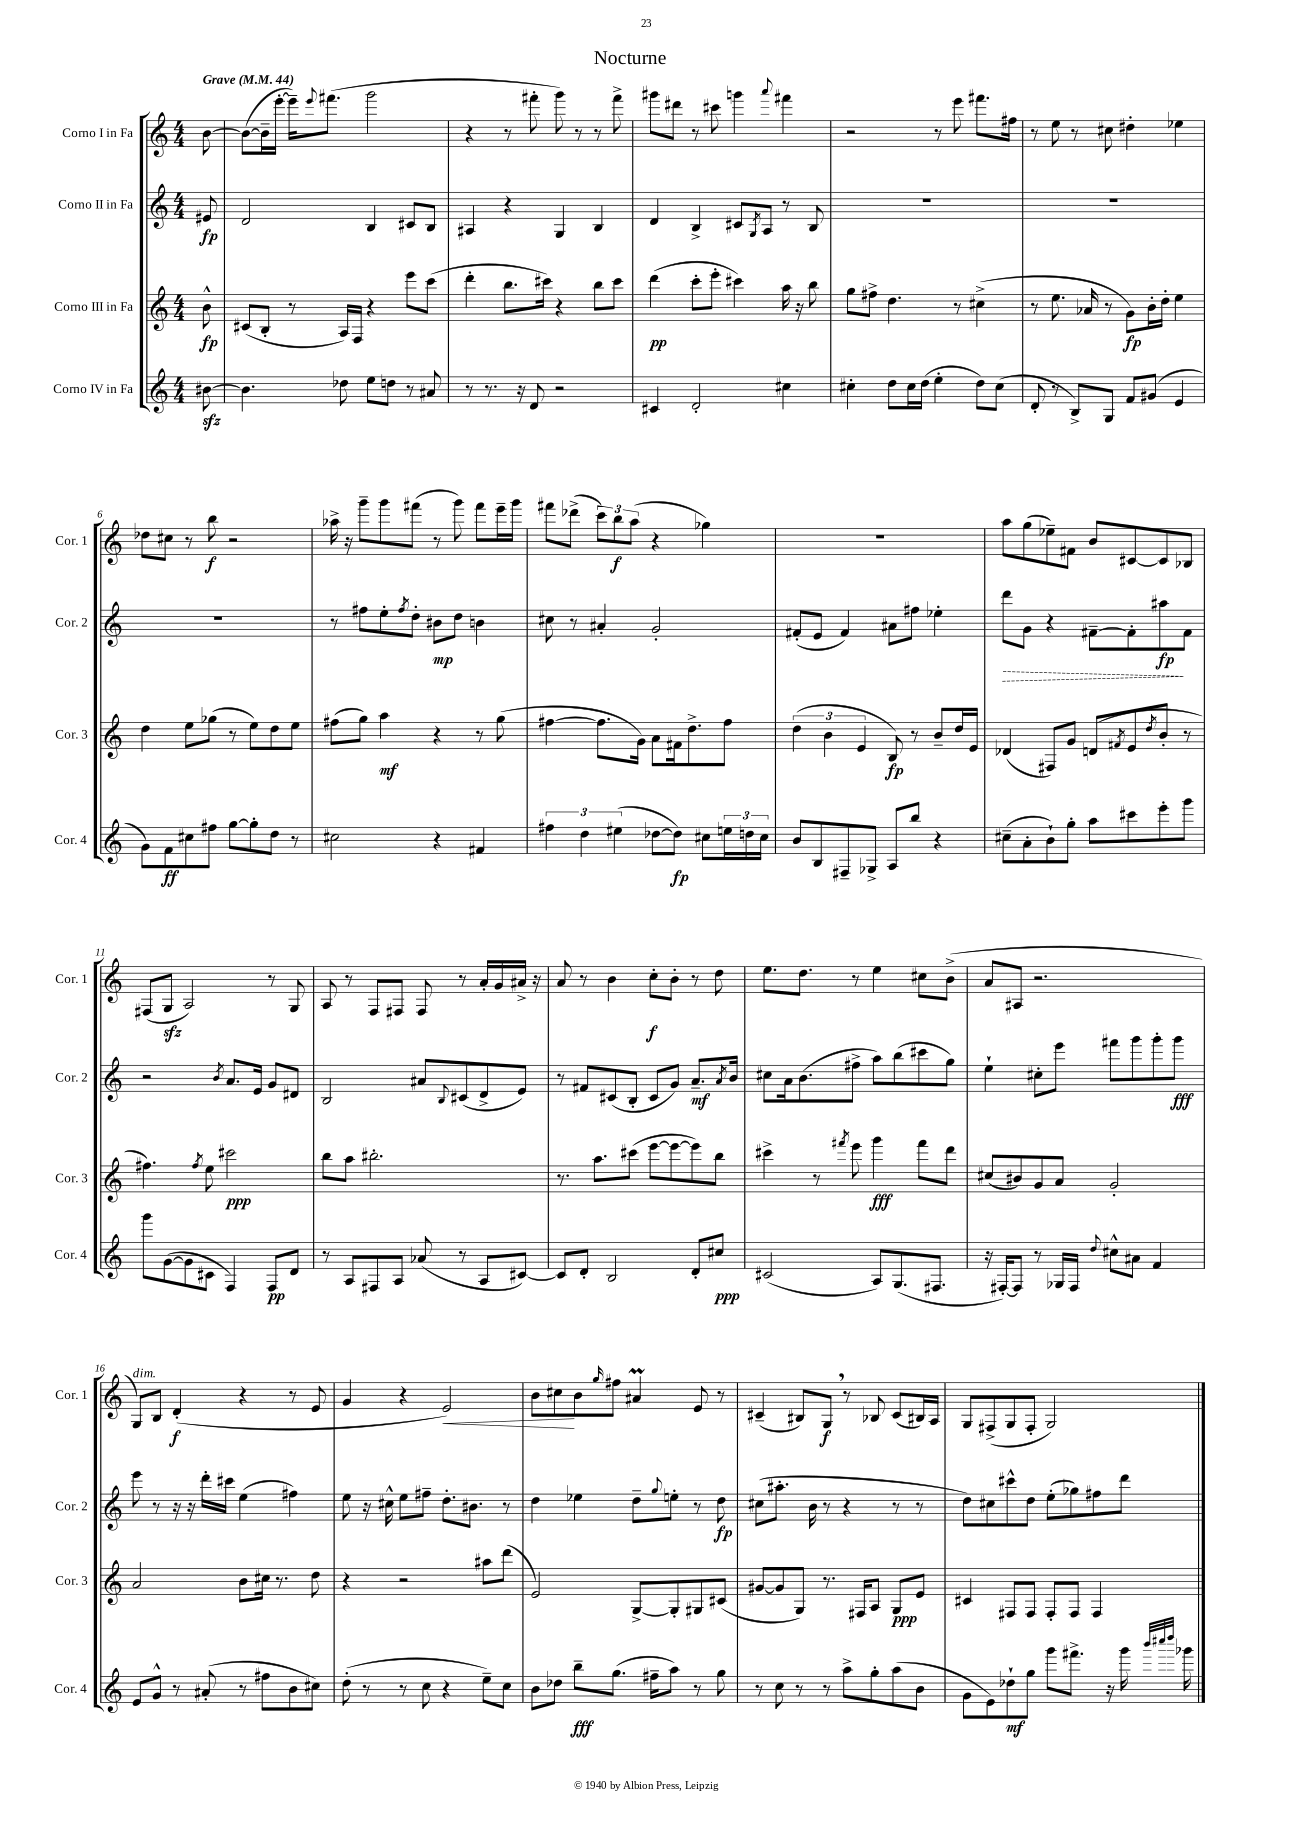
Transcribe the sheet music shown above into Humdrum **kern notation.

**kern	**kern	**kern	**kern
*staff4	*staff3	*staff2	*staff1
*clefG2	*clefG2	*clefG2	*clefG2
*k[]	*k[]	*k[]	*k[]
*M4/4	*M4/4	*M4/4	*M4/4
*MM44	*MM44	*MM44	*MM44
[8b#\	8b^^\	8e#/	[8b\
=	=	=	=
4.b#\]	(8c#/L	2d/	(8b\_L
.	8B'/J	.	16b~\]L
.	.	.	[16eee'\JJ
.	8r	.	16eee~\]LK)
.	.	.	8qqeee/
.	.	.	(8.fff#\J
8dd-\	16A/LL)	.	.
.	16F/JJ	.	.
8ee\L	4r	4B/	2ggg\
8dd\J	.	.	.
8r	8eee\L	8c#/L	.
8a#/	(8ccc\J	8B/J	.
=	=	=	=
8r	4ddd'\	4A#/	4r
8.r	.	.	.
.	8.bb\L	4r	8r
16r	.	.	.
8d/	.	.	8fff#'\
.	16ccc#\Jk)	.	.
2r	4r	4G/	8ggg\)
.	.	.	8r
.	8bb\L	4B/	8r
.	8ccc#\J	.	8fff#^\
=	=	=	=
4c#/	(4ddd\	4d/	8ggg#\L
.	.	.	8ddd#\J
2d'/	8ccc'\L	4B^/	8r
.	8eee'\J	.	8ccc#\
.	4ccc#\)	8c#/L	4ggg\
.	.	8qG/	.
.	.	8A/J	.
.	.	.	8qqaaa/
4cc#\	16aa\	8r	4fff#\
.	16r	.	.
.	8bb\	8B/	.
=	=	=	=
4cc#'\	8gg\L	1r	2r
.	8ff#^\J	.	.
8dd\L	4.dd\	.	.
16cc#\L	.	.	.
(16dd\JJ	.	.	.
4ee'\	.	.	8r
.	8r	.	8eee\
8dd\L)	(4cc#^\	.	8.fff#\L
(8cc#\J	.	.	.
.	.	.	16ff#\Jk
=	=	=	=
8d'/	8r	1r	8r
8r	8.ee\	.	8ee\
8B^/L)	.	.	8r
.	16a-/	.	.
8G/J	8r	.	8cc#\
8f/L	8g\L)	.	4dd#'\
(8g#/J	16b'\L	.	.
.	16dd'\JJ	.	.
4e/	4ee\	.	4ee-\
=	=	=	=
8g\L)	4dd\	1r	8dd-\L
8f\	.	.	8cc#\J
8cc#\	8ee\L	.	8r
8ff#\J	(8gg-\J	.	8bb\
[8gg\L	8r	.	2r
8gg'\]	8ee\L)	.	.
8dd\J	8dd\	.	.
8r	8ee\J	.	.
=	=	=	=
2cc#\	(8ff#\L	8r	16aa-^\
.	.	.	16r
.	8gg\J)	8ff#\L	8ggg~\L
.	4aa\	8ee'\	8ggg\
.	.	8qff#/	.
.	.	8dd'\J	(8fff#\J
4r	4r	8b#\L	8r
.	.	8dd\J	8ggg\)
4f#/	8r	4b\	8fff#\L
.	(8gg\	.	16eee~\L
.	.	.	16ggg\JJ
=	=	=	=
6ff#\	[4ff#\	8cc#\	8fff#\L
.	.	8r	(8ddd-^\J
6dd\	.	.	.
.	8.ff#\]L	4a#'/	12ccc\L)
(6ee#\	.	.	12bb\
.	.	.	(12aa\J
.	16g\Jk)	.	.
[8dd-\L	8a\L	2g'/	4r
8dd-\]J)	16f#\k	.	.
.	8.dd^\	.	.
8cc#\L	.	.	4gg-\)
24ee\L	8ff#\J	.	.
24dd\	.	.	.
24cc#\JJ	.	.	.
=	=	=	=
8b/L	(6dd\	(8f#'/L	1r
8B/	.	8e/J	.
.	6b\	.	.
8F#~/	.	4f#/)	.
.	6e/	.	.
8G-^/J	.	.	.
8A/L	8B/)	8a#\L	.
8bb/J	8r	8ff#\J	.
4r	8b~/L	4ee-'\	.
.	16dd/L	.	.
.	16e/JJ	.	.
=	=	=	=
(8cc#~\L	(4d-/	8ddd\L	8aa\L
8a'\	.	8g\J	(8gg\
8b`\)	8F#/L)	4r	8ee-~\)
8gg'\J	8g/J	.	8f#\J
8aa\L	(8d/L	[8f#~\L	8b/L
.	8qf#/	.	.
8ccc#\	8e/	8f#'\]	[8c#/
.	8qdd/	.	.
8eee'\	8b'/J	8aa#\	8c#/]
8ggg\J	8r	8f#\J	8B-/J
=	=	=	=
8ggg\L	4.ff#\)	2r	(8F#/L
([8g\	.	.	8G/J
8g\]	.	.	2A/)
.	8qff#/	.	.
8c#\J	8ee\	.	.
.	.	8qb/	.
4F/)	2ccc#\	8.a/L	.
.	.	16e/Jk	.
8F/L	.	8g/L	8r
8d/J	.	8d#/J	8G/
=	=	=	=
8r	8bb\L	2B/	8A/
8A/L	8aa\J	.	8r
8F#/	2.bb#'\	.	8F/L
8A/J	.	.	8F#/J
(8a-/	.	8a#/L	8F#/
.	.	8qqB/	.
8r	.	(8c#/	8r
8A/L	.	8d^/	16a'/LL
.	.	.	16g/
[8c#/J)	.	8e/J)	16a#^/JJ
.	.	.	16r
=	=	=	=
8c#/]L	8.r	8r	8a/
8d'/J	.	8f#/L	8r
.	8.aa\L	.	.
2B/	.	(8c#/	4b\
.	(8ccc#\J	8B'/J	.
.	[8eee\L	8c#/L	8cc'\L
.	8eee\_	8g/J)	8b'\J
8d'/L	8eee\])	8.a~/L	8r
8cc#/J	8bb\J	.	8dd\
.	.	8qa/	.
.	.	16b/Jk	.
=	=	=	=
(2c#/	4ccc#^\	8cc#\L	8.ee\L
.	.	16a\k	.
.	.	(8.b\	8.dd\J
.	8r	.	.
.	8qfff#/	.	.
.	8eee\	8ff#^\J	8r
8A/L)	4ggg\	8aa\L)	4ee\
(8.G/	.	(8bb\	.
.	8fff#\L	8ccc#\	8cc#\L
8.F#/J	.	.	.
.	8ddd\J	8gg\J)	(8b^\J
=	=	=	=
16r	(8cc#/L	4ee`\	8a/L
[16F#'/LK)	.	.	.
8F#/]J	8b#/)	.	8A#/J
8r	8g/	8cc#'\L	2.r
16G-/LL	8a/J	8eee\J	.
16F#/JJ	.	.	.
8qqdd/	.	.	.
8cc#^^\L	2g'/	8fff#\L	.
8a#\J	.	8ggg\	.
4f/	.	8ggg'\	.
.	.	8ggg\J	.
=	=	=	=
8e/L	2a/	8eee\	8G/L)
8g^^/J	.	8r	8B/J
8r	.	16r	(4d'/
.	.	16r	.
(8a#'/	.	16ddd'\LL	.
.	.	16ccc#\JJ	.
8r	8b\L	(4ee\	4r
8ff#\L	16cc#\Jk	.	.
.	8.r	.	.
8b\	.	4ff#\)	8r
8cc#\J)	8dd\	.	8e/
=	=	=	=
(8dd'\	4r	8ee\	4g/
8r	.	16r	.
.	.	16cc#^^\	.
8r	2r	8ee\L	4r
8cc\	.	8ff#~\J	.
4r	.	8.dd'\L	2e/)
.	.	8.b#\J	.
8ee~\L)	8aa#\L	.	.
8cc\J	(8ddd\J	8r	.
=	=	=	=
8b\L	2e/)	4dd\	8b\L
8dd-\J	.	.	8cc#\
8bb~\L	.	4ee-\	8b\
.	.	.	16qqgg/
(8.gg\J	.	.	8ff#\J
.	[8G^/L	8dd~\L	4a#/
16ff#~\LK	.	.	.
.	.	8qqgg/	.
8aa\J)	8G'/]	8ee'\J	.
8r	8G#/	8r	8e/
8gg\	(8c#/J	8dd\	8r
=	=	=	=
8r	[8g#/L	(8cc#\L	(4c#~/
8cc\	8g#/]	8.aa#'\J	.
8r	8G/J)	.	8B#/L)
.	.	16b\	.
8r	8.r	8r	8G/J
8aa^\L	.	4r	8r
.	16F#/LK	.	.
8gg'\	8A/J	.	8B-/
(8aa\	8G/L	8r	(8c#/L
8b\J	8e/J	8r	16B#/L)
.	.	.	16A/JJ
=	=	=	=
8g\L	4c#/	8dd\L)	8G/L
8e\)	.	8cc#\	(8F#^/
8dd-`\	8F#/L	8ccc#^^\	8G/
8gg\J	8F#/J	8dd\J	8F#'/J
8ggg\L	8F#'/L	(8ee'\L	2G/)
8.fff#^\J	8F#/J	8gg-\)	.
.	4F#/	8ff#\	.
16r	.	.	.
16ggg\	.	8ddd\J	.
32qqbbb/LLL	.	.	.
32qqcccc#/	.	.	.
32qqdddd/JJJ	.	.	.
16ggg-\	.	.	.
==	==	==	==
*-	*-	*-	*-
